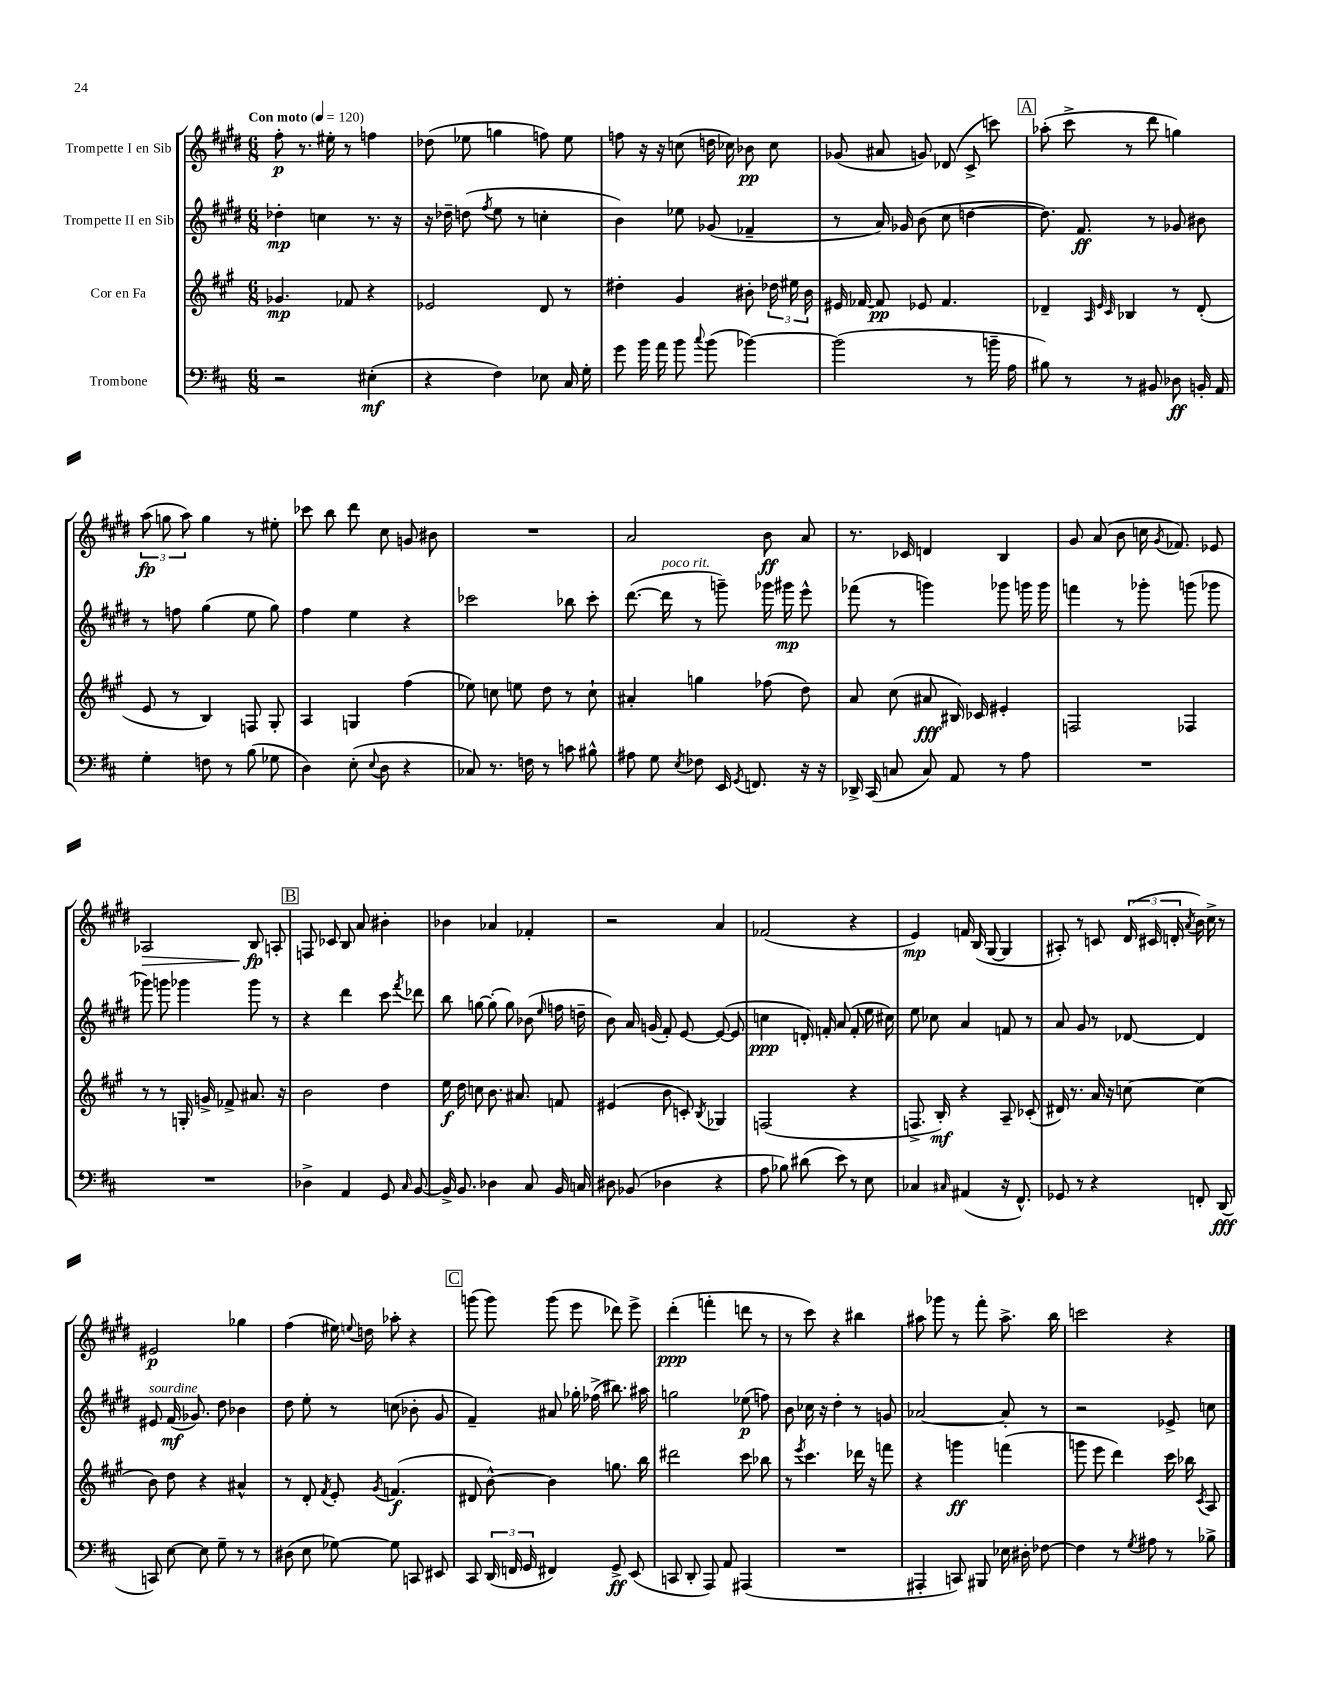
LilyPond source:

<<
\new StaffGroup <<
\new Staff = "s0" \with { instrumentName = "Trompette I en Sib" } {
    \clef treble \key e \major \numericTimeSignature \time 6/8 \tempo "Con moto" 4 = 120
    \autoBeamOff fis''8-.\p r8. eis''16-. r8 f''4 |
    des''8( ees''8 g''4 f''8) ees''8 |
    f''8 r16 r16 c''8( d''16 ces''16) bes'8\pp ces''8 |
    ges'8( ais'8 g'8) des'8( cis'8-> c'''8) |
    \mark \markup { \box "A" } aes''8-.( cis'''8-> r8 dis'''8 g''4) |
    \tuplet 3/2 { a''8\fp( g''8 a''8) } g''4 r8 eis''8-. |
    ces'''8 b''8 dis'''8 cis''8 g'8 bis'8 |
    R2. |
    a'2 b'8\ff a'8 |
    r8. ces'16 d'4 b4 |
    gis'8 a'8( b'8 c''16 \acciaccatura { gis'8 } fes'8.) ees'8 |
    aes2\> b8\fp\! a8-. |
    \mark \markup { \box "B" } f8 ces'8 b8 a'8 bis'4-. |
    bes'4 aes'4 fes'4-. |
    r2 a'4 |
    fes'2( r4 |
    e'4\mp) f'16 b16( gis8~ gis4 |
    ais8-.) r8 c'8 \tuplet 3/2 { dis'16( cis'16 d'16-. } \acciaccatura { a'8 } b'16) cis''16-> r8 |
    eis'2\p ges''4 |
    fis''4( eis''16) \appoggiatura { e''8 } d''16 aes''8-. r4 |
    \mark \markup { \box "C" } g'''8( g'''8) g'''8( e'''8 des'''8) e'''8-> |
    dis'''4-.\ppp( f'''4-. d'''8 r8 |
    r8 cis'''8) r4 bis''4 |
    ais''8 ges'''8 r8 fis'''8-. ais''8.-> b''16 |
    c'''2 r4 \bar "|." |
}
\new Staff = "s1" \with { instrumentName = "Trompette II en Sib" } {
    \clef treble \key e \major \numericTimeSignature \time 6/8
    \autoBeamOff des''4-.\mp c''4 r8. r16 |
    r16 des''16-- d''8( \acciaccatura { fis''8 } e''8 r8 c''4-. |
    b'4) ees''8 ges'8( fes'4-- |
    r8 a'16) ges'16 b'8( cis''8 d''4~ |
    \mark \markup { \box "A" } d''8.) fis'8.\ff r8 ges'8 bis'8 |
    r8 f''8 gis''4( e''8 gis''8) |
    fis''4 e''4 r4 |
    ces'''2 bes''8 ces'''8-. |
    dis'''8.~( dis'''16^\markup { \italic "poco rit." } r8 g'''8--) ges'''16 gis'''16\mp e'''8-^ |
    fes'''8( r8 g'''4) ges'''8 g'''16 g'''16 |
    f'''4 r8 ges'''8-. g'''8( ges'''8 |
    ges'''8) g'''8 ges'''4 ges'''8 r8 |
    \mark \markup { \box "B" } r4 dis'''4 cis'''8 \acciaccatura { fis'''8 } des'''8 |
    b''8 g''8~ g''8-.( g''8) bes'8( \grace { e''16 } f''16 d''16-- |
    b'8) a'16 g'16( fis'8-.) e'8~ e'8~( e'8 |
    c''4\ppp d'16-.) f'16-. a'8( f'8-. e''16 cis''16) |
    e''8 ces''8 a'4 f'8 r8 |
    a'8 gis'8 r8 des'8~ des'4 |
    eis'8^\markup { \italic "sourdine" } fis'16\mf( ges'8.) dis''8 bes'4 |
    dis''8 e''8-. r8 c''8( bes'8-. gis'8 |
    \mark \markup { \box "C" } fis'4--) ais'8 ges''16-. fes''16->( bis''8.) ais''16 |
    g''2 ees''8\p( f''8) |
    b'8 ces''16 r16 dis''4-. r8 g'8 |
    aes'2~ aes'8-. r8 |
    r2 ees'8-> c''8 \bar "|." |
}
\new Staff = "s2" \with { instrumentName = "Cor en Fa" } {
    \clef treble \key a \major \numericTimeSignature \time 6/8
    \autoBeamOff ges'4.\mp fes'8 r4 |
    ees'2 d'8 r8 |
    dis''4-. gis'4 bis'8-. \tuplet 3/2 { des''16 eis''16 bis'16 } |
    eis'16 fes'16~ fes'8\pp ees'8 fes'4. |
    \mark \markup { \box "A" } des'4-- \grace { a32 e'32 cis'32 } bes4 r8 des'8-.( |
    e'8 r8 b4) f8 gis8-. |
    a4 g4 fis''4( |
    ees''8) c''8 e''8 d''8 r8 c''8-! |
    ais'4-. g''4 fes''8( d''8) |
    a'8 cis''8( ais'8\fff bis16) ces'16 eis'4-. |
    f2 fes4 |
    r8 r8 g16-. g'16-> fes'8-> ais'8. r16 |
    \mark \markup { \box "B" } b'2 d''4 |
    e''16\f d''16 c''8 b'8. ais'8. f'8 |
    eis'4( b'8 c'8-.) \acciaccatura { b8 } ges4 |
    f2( r4 |
    f8.-> b16-.\mf) r4 a8-- ces'8-.( |
    dis'16) r8. a'16 r16 c''8~ c''4( |
    b'8) d''8 r4 ais'4-^ |
    r8 d'8-. \acciaccatura { fis'8 } e'8-. \acciaccatura { gis'8 } f'4.\f( |
    \mark \markup { \box "C" } dis'8 b'8~-^) b'4 g''8. b''16 |
    dis'''2 cis'''8 bes''8 |
    r8 \acciaccatura { e'''8 } cis'''4. des'''16 r16 f'''8 |
    r4 g'''4\ff f'''4( |
    g'''8 e'''8 d'''4) cis'''16 bes''16 \acciaccatura { cis'8 } a8 \bar "|." |
}
\new Staff = "s3" \with { instrumentName = "Trombone" } {
    \clef bass \key d \major \numericTimeSignature \time 6/8
    \autoBeamOff r2 eis4-.\mf( |
    r4 fis4) ees8 cis16 g16-. |
    g'8 b'16 a'16 b'8 \appoggiatura { cis''8 } b'8( bes'4~) |
    bes'2( r8 b'16-- a16 |
    \mark \markup { \box "A" } bis8) r8 r8 bis,8 des8\ff b,16-. a,16 |
    g4-. f8 r8 b8( ges8 |
    d4) e8-.( \appoggiatura { e8 } d8 r4 |
    ces8) r8. f16 r8 c'8 bis8-^ |
    ais8 g8 \acciaccatura { e8 } fes8 e,16 \acciaccatura { g,8 } f,8. r16 r16 |
    des,16-> cis,16( c8 c8) a,8 r8 a8 |
    R2. |
    R2. |
    \mark \markup { \box "B" } des4-> a,4 g,8 \grace { cis16 } b,8~ |
    b,16-> b,8. des4 cis8 b,16 c16 |
    dis8 bes,8( des4 r4 |
    a8 bes8) dis'8( e'8) r8 e8 |
    ces4 \grace { cis16 } ais,4( r16 fis,8.-^) |
    ges,8 r8 r4 f,8-. d,8\fff( |
    c,8) e8~ e8 g8-- r8 r8 |
    dis8( e8 ges8~) ges8 c,8 eis,8 |
    \mark \markup { \box "C" } cis,8 \tuplet 3/2 { d,16( f,16 g,16 } fis,4) g,8->\ff e,8( |
    c,8 d,8-. a,,8) a,8 ais,,4( |
    R2. |
    ais,,4-. c,8) bis,,8 ees16 dis16-. fes8~ |
    fes4 r8 \acciaccatura { g8 } ais8 r8 bes8-> \bar "|." |
}
>>
>>
\layout { \context { \Score \remove "Bar_number_engraver" } }
